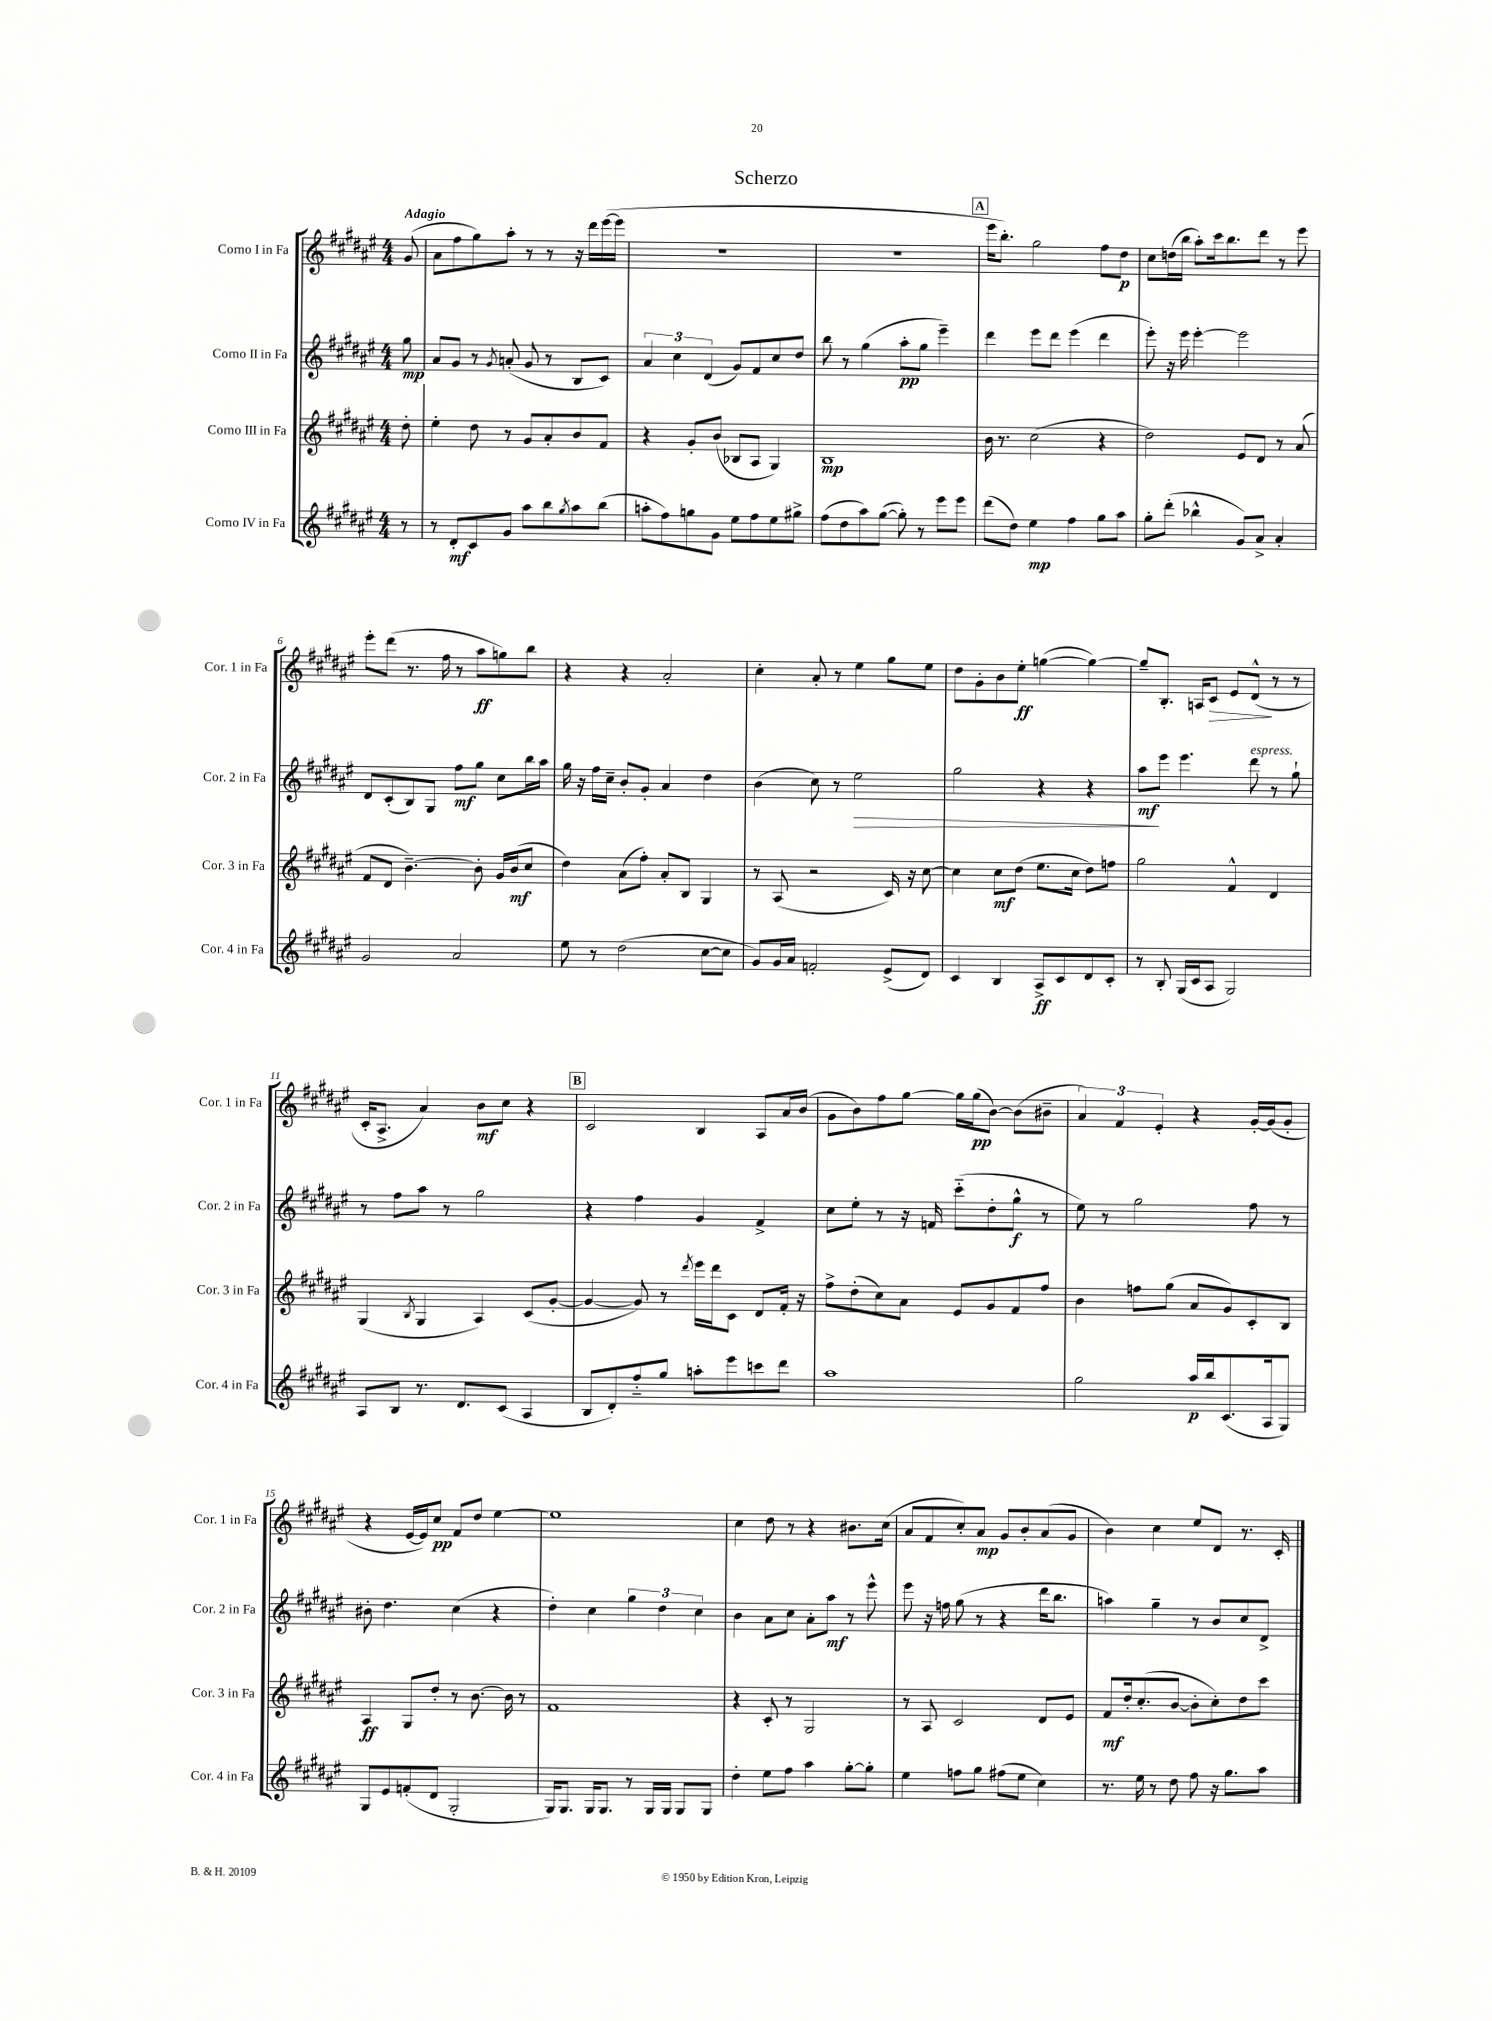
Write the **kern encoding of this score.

**kern	**kern	**kern	**kern
*staff4	*staff3	*staff2	*staff1
*clefG2	*clefG2	*clefG2	*clefG2
*k[f#c#g#d#a#e#]	*k[f#c#g#d#a#e#]	*k[f#c#g#d#a#e#]	*k[f#c#g#d#a#e#]
*M4/4	*M4/4	*M4/4	*M4/4
8r	8dd#'	8gg#	(8g#
=	=	=	=
8r	4ee#'	8a#	8a#
8d#'	.	8g#	8ff#
8c#	8dd#	8r	8gg#)
.	.	8qg#	.
8g#	8r	(8a'	8aa#'
8aa#	8g#	8g#	8r
8bb	8a#'	8r	8r
8qgg#	.	.	.
8aa#	8b	8B	16r
.	.	.	16ddd#
(8bb	8f#	8c#)	([16eee#
.	.	.	16eee#]
=	=	=	=
8aa'	4r	6a#	1r
8ff#)	.	.	.
.	.	6cc#	.
8gg	8g#'	.	.
.	.	(6d#	.
8g#	(8b	.	.
8ee#	8B-	8g#)	.
8ff#	8A#	8f#	.
8ee#	4G#)	8cc#	.
8gg#^	.	8dd#	.
=	=	=	=
(8ff#	1B	8bb	1r
8dd#	.	8r	.
8aa#)	.	(4gg#	.
([8gg#	.	.	.
8gg#'])	.	8aa#'	.
8r	.	8gg#	.
8eee#	.	4eee#~)	.
8eee#	.	.	.
=	=	=	=
(8ddd#	16b	4ddd#	16eee#
.	8.r	.	8.bb')
8dd#)	.	.	.
4ee#	(2cc#	8eee#	2gg#
.	.	8ddd#	.
4ff#	.	(4eee#	.
8gg#	4r	4ddd#	8ff#
8aa#	.	.	8dd#
=	=	=	=
8gg#'	2dd#)	8eee#')	8cc#
(8ddd#'	.	16r	(16dd
.	.	16eee#	16bb
4bb-^^	.	[4eee#'	8aa#')
.	.	.	16ccc#
.	.	.	8.bb
8g#)	8e#	2eee#]	.
8a#^	8d#	.	8ddd#
4a#'	8r	.	8r
.	(8a#	.	8eee#
=	=	=	=
2g#	8f#	8d#	8eee#'
.	8d#	(8c#'	(8ddd#
.	[4.b~)	8B)	8.r
.	.	8G#	.
.	.	.	16ff#
2a#	.	8ff#	8r
.	8b']	8gg#	8aa#
.	16g#	8cc#	8gg)
.	(16b	.	.
.	8cc#	16bb	8bb
.	.	16aa#	.
=	=	=	=
8ee#	4dd#)	16gg#	4r
.	.	16r	.
8r	.	16ff#	.
.	.	16cc#~	.
(2dd#	(8a#	8b'	4r
.	8ff#')	8g#'	.
.	8a#'	4a#	2a#'
.	8B	.	.
[8cc#	4G#	4dd#	.
8cc#]	.	.	.
=	=	=	=
8g#)	8r	(4b	4cc#'
16g#	(8A#	.	.
16a#	.	.	.
2f'	2r	8cc#)	8a#'
.	.	8r	8r
.	.	2ee#	4ee#
(8e#^	16c#)	.	8gg#
.	16r	.	.
8d#)	[8cc#	.	8ee#
=	=	=	=
4c#	4cc#]	2gg#	8dd#
.	.	.	8g#'
4B	8cc#	.	8b
.	(8dd#	.	8ee#'
8A#^	8.ee#	4r	([4gg
8c#	.	.	.
.	16cc#	.	.
8d#	8dd#)	4r	4gg_)
8c#'	8ff	.	.
=	=	=	=
8r	2gg#	8aa#	8gg~]
8B'	.	8eee#	8.B'
(16G#	.	4.eee#	.
16c#	.	.	16A
8A#	.	.	8c#
2G#)	4f#^^	.	8e#
.	.	8ddd#	(8d#^^
.	4d#	8r	8r
.	.	8gg#`	8r
=	=	=	=
8A#	(4G#	8r	16c#'
.	.	.	8.A#^
8B	.	8ff#	.
.	8qB	.	.
8.r	4G#	8aa#	4a#)
.	.	8r	.
8.d#	.	.	.
.	4A#)	2gg#	8b
(8c#	.	.	8cc#
4A#	(8c#	.	4r
.	[8g#'	.	.
=	=	=	=
8B	4g#_	4r	2c#
8d#')	.	.	.
8ff#'~	8g#])	4ff#	.
8gg#	8r	.	.
.	8qddd#	.	.
8aa'	16eee#	4g#	4B
.	16ddd#	.	.
8eee#	8c#	.	.
8ccc	8d#	4f#^	8A#
8ddd#	16f#'	.	16a#
.	16r	.	(16b
=	=	=	=
1aa#	8ff#^	8cc#	8g#
.	(8dd#'	8ee#'	8b)
.	8cc#)	8r	8ff#
.	8a#	16r	[8gg#
.	.	16f	.
.	8e#	(8ccc#'~	16gg#]
.	.	.	(16gg#
.	8g#	8dd#'	[8b)
.	8f#	8gg#^^	(8b]
.	8ff#	8r	8b#~
=	=	=	=
2gg#	4b	8ee#)	6a#)
.	.	8r	.
.	.	.	6f#
.	8ff	2gg#	.
.	.	.	6e#'
.	(8gg#	.	.
16aa#	8a#	.	4r
16bb	.	.	.
(8.c#	8g#)	.	.
.	8c#'	8ff#	[16g#'
16A#	.	.	(16g#]
8G#)	8B	8r	8g#'
=	=	=	=
8G#	4A#	8b#'	4r
8e#	.	4.dd#	.
(8f'	8G#	.	[16e#
.	.	.	16e#])
8d#	8dd#'	.	8cc#
2G#'	8r	(4cc#	8f#
.	[8.b	.	8dd#
.	.	4r	[4ee#
.	16b]	.	.
.	8r	.	.
=	=	=	=
16G#)	1f#	4dd#')	1ee#]
8.G#	.	.	.
16G#	.	4cc#	.
8.G#	.	.	.
8r	.	6gg#	.
16G#	.	.	.
.	.	6dd#	.
16G#	.	.	.
8G#	.	.	.
.	.	6cc#	.
8G#	.	.	.
=	=	=	=
4dd#'	4r	4b	4cc#
8ee#	8c#'	8a#	8dd#
8ff#	8r	8cc#	8r
4aa#	2G#	8a#'	4r
.	.	8aa#	.
[8gg#'	.	8r	8.b#
8gg#']	.	8eee#^^	.
.	.	.	(16cc#
=	=	=	=
4ee#	8r	8eee#	8a#
.	8A#	16r	8f#
.	.	16ff	.
8ff	2c#	(8gg#	8cc#')
8gg#	.	8r	8a#
(8ff#	.	4r	8g#
8ee#	.	.	8b'
4cc#)	8d#	16ddd#	(8a#
.	.	8.bb	.
.	8e#	.	8g#
=	=	=	=
8.r	8f#	4aa)	4b)
.	16dd#'	.	.
16ee#	(8.cc#'	.	.
8r	.	4gg#~	4cc#
8dd#	[8b	.	.
8ff#	8b']	8r	8ee#
16r	8cc#')	8b	8d#
8.gg#	.	.	.
.	8dd#	8cc#	8.r
8aa#	8ccc#	8d#^	.
.	.	.	16c#'
==	==	==	==
*-	*-	*-	*-
